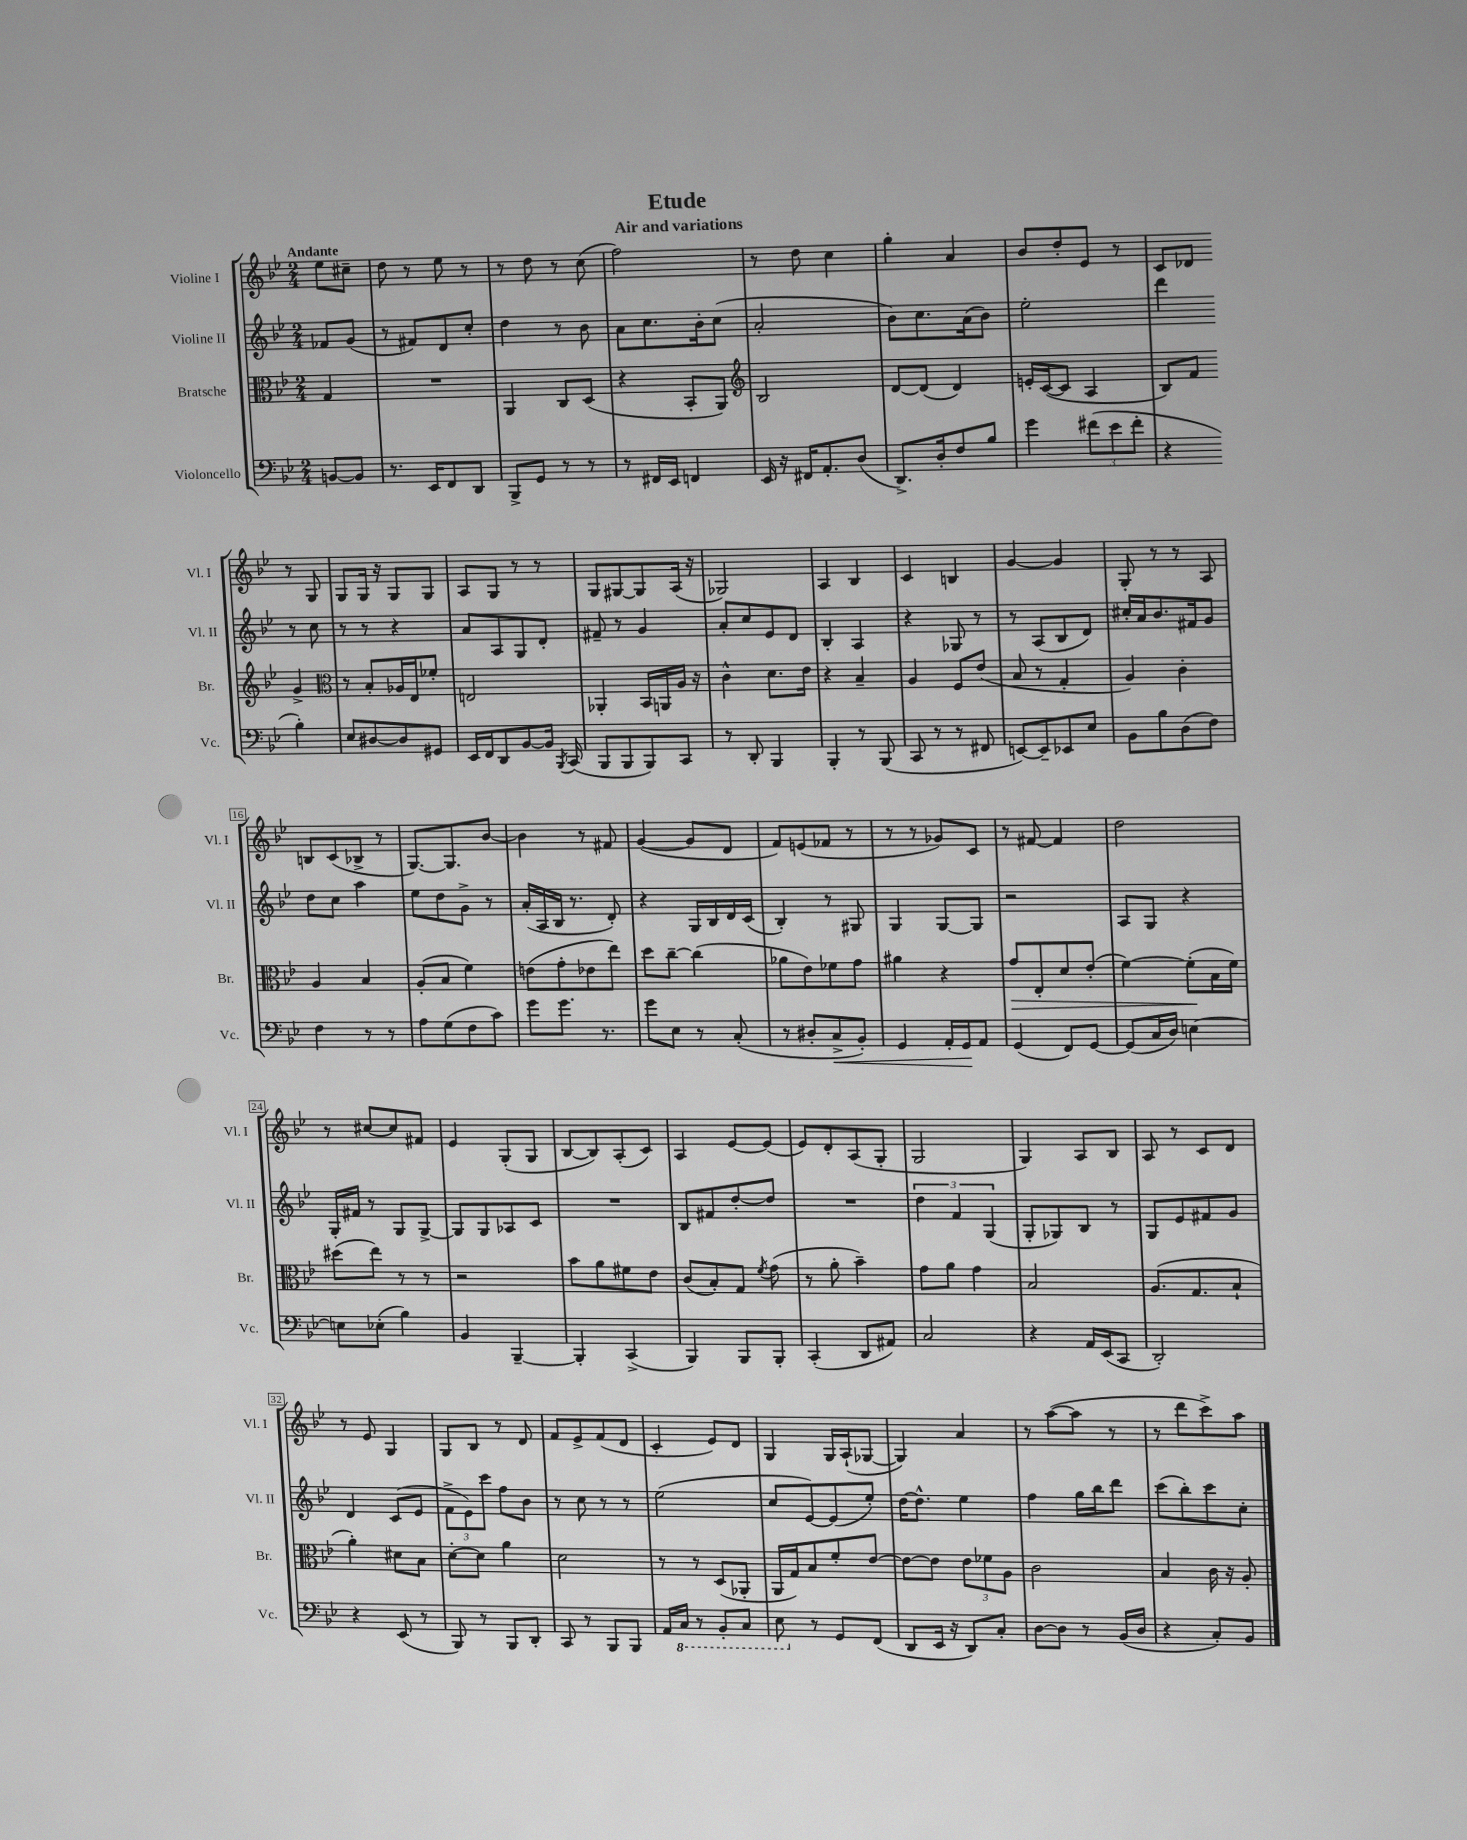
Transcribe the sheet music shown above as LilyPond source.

\header { title = "Etude" subtitle = "Air and variations" }
<<
\new StaffGroup <<
\new Staff = "s0" \with { instrumentName = "Violine I" shortInstrumentName = "Vl. I" } {
    \clef treble \key bes \major \numericTimeSignature \time 2/4 \partial 4 \tempo "Andante"
    \autoBeamOff ees''8[ cis''8]-- |
    d''8 r8 ees''8 r8 |
    r8 d''8 r8 c''8( |
    f''2) |
    r8 d''8 c''4 |
    g''4-. a'4 |
    bes'8[ d''8-. ees'8] r8 |
    c'8[ des'8] r8 g8 |
    g8[ g16] r16 g8[ g8] |
    a8[ g8] r8 r8 |
    g8[ gis8~ gis8 a16]( r16 |
    ges2) |
    a4 bes4 |
    c'4 b4 |
    g'4~ g'4 |
    g8-. r8 r8 a8 |
    b8[ c'8( bes8]-> r8 |
    g8.[~) g8. bes'8]~ |
    bes'4 r8 fis'8 |
    g'4~( g'8[ d'8] |
    f'8[) e'8( fes'8] r8 |
    r8 r8 ges'8[) c'8] |
    r8 fis'8~ fis'4 |
    d''2 |
    r8 cis''8[~ cis''8 fis'8] |
    ees'4 g8[-.( g8] |
    bes8[~ bes8) a8-.( c'8]) |
    a4 ees'8[~ ees'8]( |
    ees'8[) d'8-. a8( g8]-. |
    g2 |
    g4) a8[ bes8] |
    a8 r8 c'8[ d'8] |
    r8 ees'8 g4 |
    g8[ bes8] r8 d'8 |
    f'8[ ees'8-> f'8( d'8] |
    c'4-. ees'8[) d'8] |
    g4 g16[ a16-!( ges8]~ |
    ges4) a'4 |
    r8 a''8[~( a''8] r8 |
    r8 d'''8[ c'''8->) a''8] \bar "|." |
}
\new Staff = "s1" \with { instrumentName = "Violine II" shortInstrumentName = "Vl. II" } {
    \clef treble \key bes \major \numericTimeSignature \time 2/4 \partial 4
    \autoBeamOff fes'8[ g'8]( |
    r8 fis'8[) d'8 c''8]-. |
    d''4 r8 bes'8 |
    a'8[ c''8. bes'16-. c''8]( |
    a'2-. |
    bes'8[) c''8. a'16( bes'8]) |
    ees''2-. |
    d'''4 r8 c''8 |
    r8 r8 r4 |
    a'8[ a8 g8 d'8]-. |
    fis'8-- r8 g'4 |
    a'8[-. c''8 ees'8 d'8] |
    bes4-. a4 |
    r4 ges8 r8 |
    r8 a8[( bes8 d'8]) |
    cis''16[-. a'16 bes'8. fis'16 g'8] |
    d''8[ c''8] a''4 |
    ees''8[ d''8 g'8]-> r8 |
    a'16[-.( a16 bes16] r8. d'8-.) |
    r4 g16[ bes16 d'16 c'16]( |
    bes4-.) r8 gis8 |
    g4 g8[~ g8] |
    r2 |
    a8[ g8] r4 |
    g16[-. fis'16] r8 g8[ g8]~-> |
    g8[ g8 aes8 c'8] |
    R2 |
    bes8[ fis'8 d''8~-. d''8] |
    R2 |
    \tuplet 3/2 { d''4 f'4 g4( } |
    g8[-. ges8) bes8] r8 |
    g8[ ees'8 fis'8 g'8] |
    d'4 c'8[( ees'8] |
    \tuplet 3/2 { f'8[-> ees'8) c'''8] } f''8[ bes'8] |
    r8 c''8 r8 r8 |
    ees''2( |
    c''8[ ees'8~) ees'8( ees''8]-.) |
    d''16[~ d''8.]-^ ees''4 |
    f''4 g''16[ bes''16 d'''8] |
    c'''8[( bes''8-.) c'''8 c''8]-. \bar "|." |
}
\new Staff = "s2" \with { instrumentName = "Bratsche" shortInstrumentName = "Br." } {
    \clef alto \key bes \major \numericTimeSignature \time 2/4 \partial 4
    \autoBeamOff g4 |
    R2 |
    a,4 c8[ d8]( |
    r4 bes,8[-. a,8]) |
    \clef treble bes2 |
    d'8[~ d'8]( d'4) |
    e'16[-. c'16~( c'8] a4 |
    bes8[) f'8] g'4-> |
    \clef alto r8 bes8[-. aes16 ees16 fes'8]-. |
    e2 |
    aes,4-. bes,16[ a,16 a16] r16 |
    c'4-^ d'8.[ ees'16] |
    r4 bes4-- |
    a4 f8[ ees'8]( |
    bes8 r8 g4-. |
    a4) c'4-. |
    a4 bes4 |
    a8[-.( bes8] f'4) |
    e'8[( g'8-. ees'8 ees''8]) |
    d''8[ c''8]~-- c''4( |
    aes'8[ ees'8) fes'8 g'8] |
    ais'4 r4 |
    g'8[\> ees8-. d'8 ees'8]-.( |
    f'4~) f'8[-.\!( bes16 f'16]) |
    dis''8[( ees''8]) r8 r8 |
    r2 |
    bes'8[ a'8 fis'8 ees'8] |
    c'8[( bes8-.) g8] \acciaccatura { f'8 } g'8( |
    r8 a'8-. bes'4--) |
    g'8[ a'8] g'4 |
    bes2 |
    a8.[( g8. bes8]-! |
    a'4-.) dis'8[ bes8] |
    d'8[~-. d'8] a'4 |
    d'2 |
    r8 r8 d8[( aes,8]-. |
    a,16[ g16) bes8 f'8-. ees'8]~ |
    ees'8[~ ees'8] \tuplet 3/2 { ees'8[ fes'8 a8] } |
    c'2 |
    bes4 c'16 r16 a8-. \bar "|." |
}
\new Staff = "s3" \with { instrumentName = "Violoncello" shortInstrumentName = "Vc." } {
    \clef bass \key bes \major \numericTimeSignature \time 2/4 \partial 4
    \autoBeamOff b,8[~ b,8] |
    r8. ees,16[ f,8 d,8] |
    bes,,8[-> g,8] r8 r8 |
    r8 fis,16[ ees,16] f,4 |
    ees,16 r16 fis,16[ a,8.-. d8]( |
    d,8.[->) d16-. f8 bes8] |
    g'4 \tuplet 3/2 { fis'8[( ees'8 fis'8]-. } |
    r4 bes4-.) |
    ees8[ dis8~ dis8 gis,8] |
    ees,16[ f,16 d,8 bes,8~ bes,16] \acciaccatura { bes,,8 } c,16( |
    bes,,8[ bes,,8 bes,,8) c,8] |
    r8 d,8-. bes,,4 |
    bes,,4-. r8 bes,,8( |
    c,8 r8 r8 fis,8 |
    e,8[~) e,8-- ees,8 ees8] |
    bes,8[ bes8 d8( f8]) |
    f4 r8 r8 |
    a8[ g8( f8 c'8]) |
    g'8[ g'8.] r8. |
    g'8[ ees8] r8 c8-.( |
    r8 dis8[-. c8->\< bes,8]-.) |
    g,4 a,16[-. g,16\! a,8] |
    g,4( f,8[) g,8]~ |
    g,8[( c16 d16]) e4~ |
    e8[ ees8]-.( bes4) |
    bes,4 bes,,4~-- |
    bes,,4-. c,4->( |
    bes,,4) bes,,8[ bes,,8]-. |
    c,4-.( d,8[ ais,8]) |
    c2 |
    r4 a,16[ ees,16( c,8] |
    d,2-.) |
    r4 ees,8( r8 |
    bes,,8) r8 bes,,8[ d,8]-. |
    c,8 r8 bes,,8[ bes,,8] |
    a,16[ \ottava #-1 c,16] r8 bes,,8[-. c,8] |
    ees,8 \ottava #0 r8 g,8[ f,8]( |
    d,8[ ees,16] r16 d,8[) c8]-. |
    d8[~ d8] r8 bes,16[( d16] |
    r4 c8[-.) bes,8] \bar "|." |
}
>>
>>
\layout { \context { \Score \override BarNumber.stencil = #(make-stencil-boxer 0.1 0.3 ly:text-interface::print) } }
